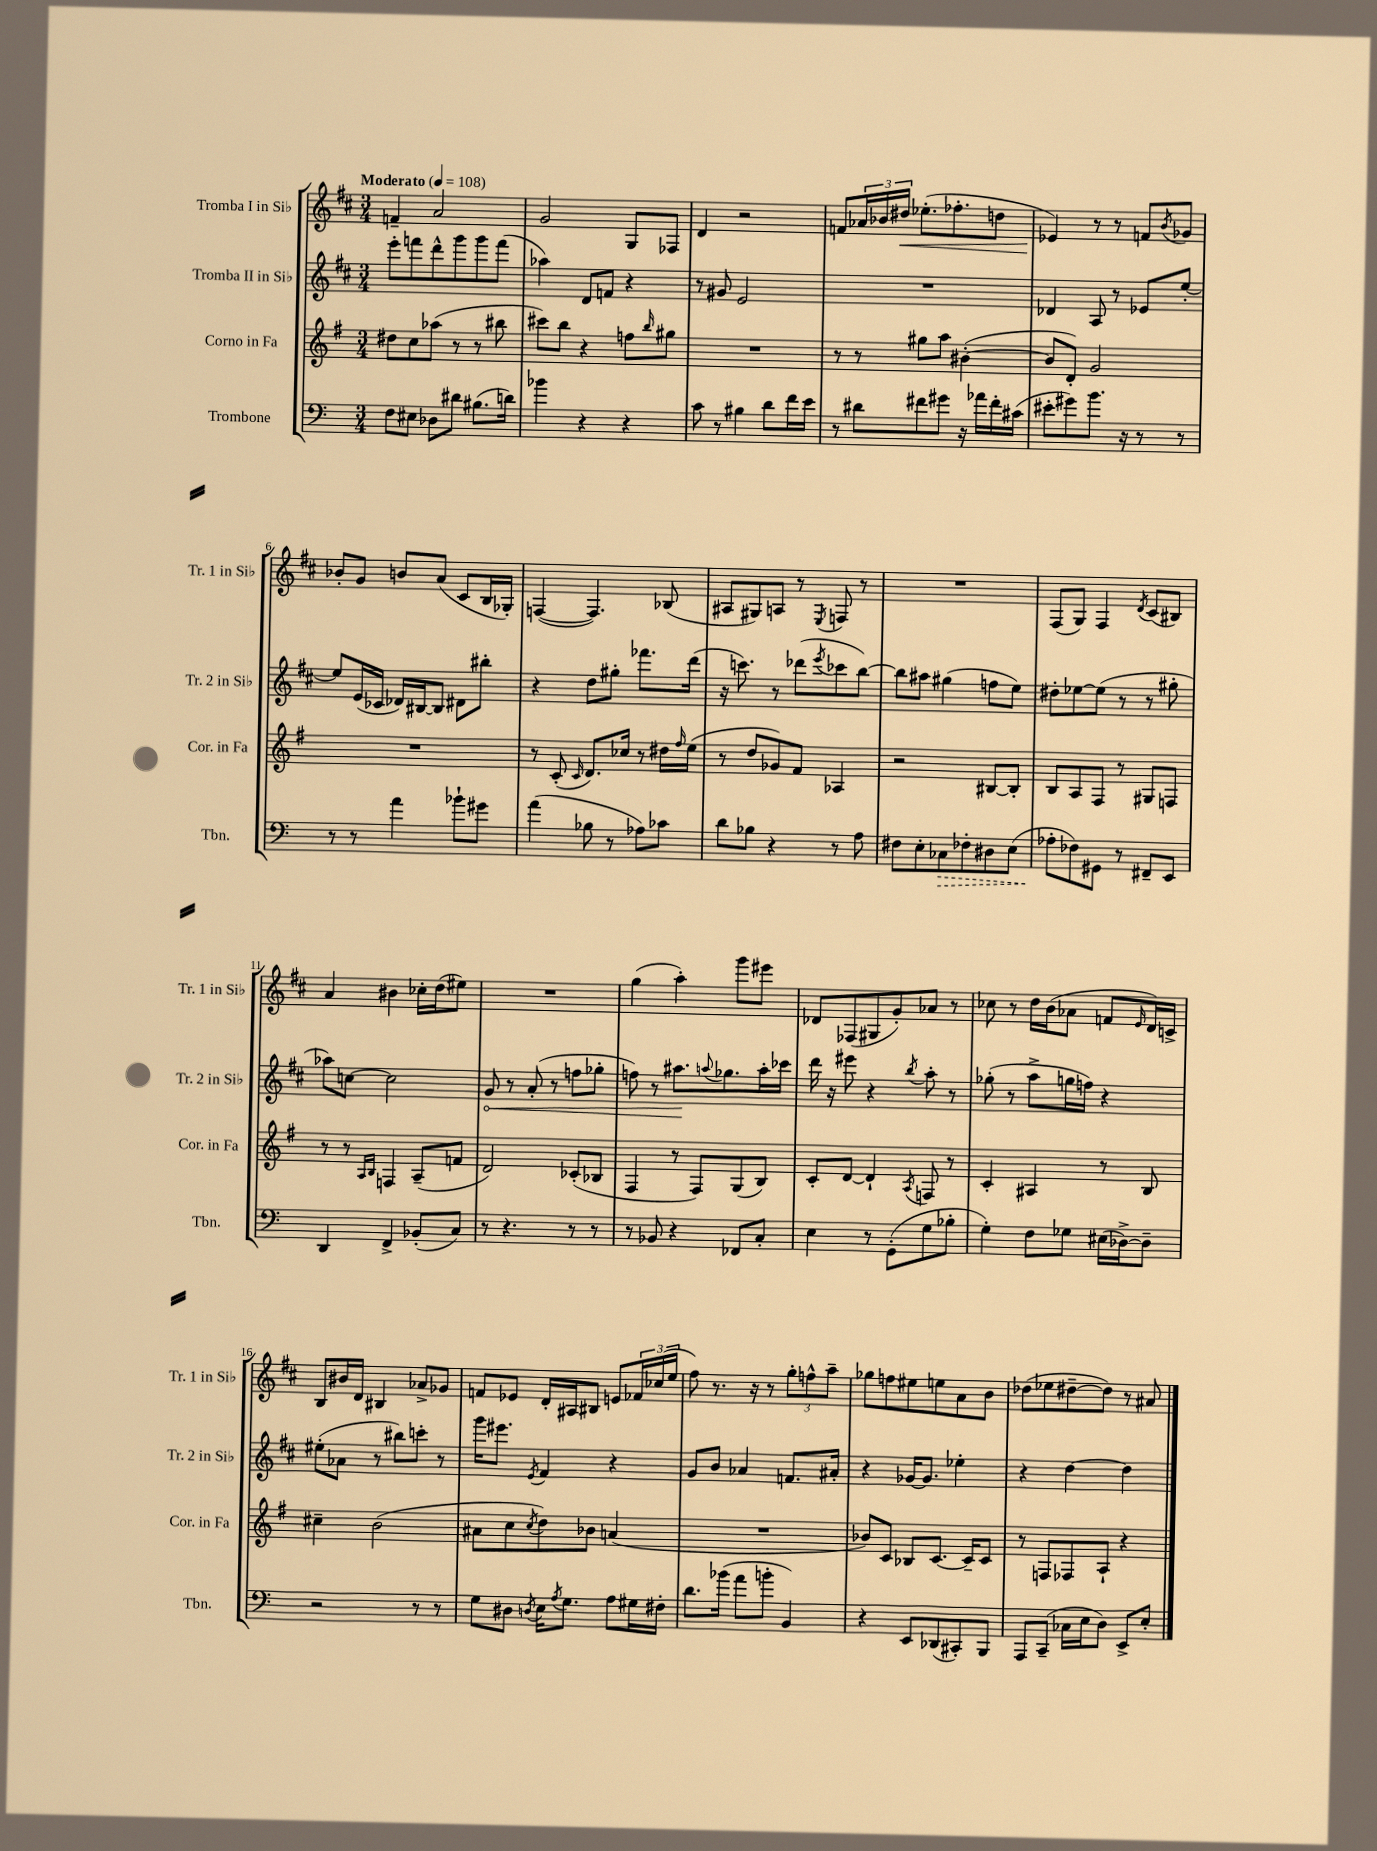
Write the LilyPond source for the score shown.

<<
\new StaffGroup <<
\new Staff = "s0" \with { instrumentName = "Tromba I in Sib" shortInstrumentName = "Tr. 1 in Sib" } {
    \clef treble \key d \major \numericTimeSignature \time 3/4 \tempo "Moderato" 4 = 108
    f'4-- a'2 |
    g'2 g8 fes8 |
    d'4 r2 |
    f'8 \tuplet 3/2 { aes'16 bes'16 dis''16\< } ees''8.-.( fes''8.-. d''8 |
    ees'4\!) r8 r8 f'8 \acciaccatura { b'8 } ges'8 |
    bes'8-. g'8 b'8 a'8( cis'8 b16 ges16-.) |
    f4~( f4.) bes8( |
    ais8 gis8) a8 r8 \acciaccatura { e8 } f8 r8 |
    R2. |
    fis8( g8) fis4 \acciaccatura { d'8 } cis'8( bis8) |
    a'4 bis'4 ces''16-. d''16( eis''8) |
    R2. |
    g''4( a''4-.) g'''8 eis'''8 |
    des'8 fes8( gis8 g'8-.) aes'8 r8 |
    ces''8 r8 d''16 b'16( aes'8 f'8 \grace { e'16 } d'16) c'16-> |
    b8 bis'16 d'16 bis4 aes'8-> ges'8 |
    f'8 ees'8 d'16-. ais16 bis8 e'8 \tuplet 3/2 { fes'16 ces''16( e''16 } |
    fis''8) r8. r16 r8 \tuplet 3/2 { g''8-. f''8-^ a''8-- } |
    ges''8 f''8 eis''8 e''8 a'8 b'8 |
    des''8( ees''8 dis''8~-- dis''8) r8 ais'8 \bar "|." |
}
\new Staff = "s1" \with { instrumentName = "Tromba II in Sib" shortInstrumentName = "Tr. 2 in Sib" } {
    \clef treble \key d \major \numericTimeSignature \time 3/4
    e'''8-. f'''8 d'''8-^ g'''8 g'''8 f'''8( |
    aes''4) d'8 f'8 r4 |
    r8 gis'8 e'2 |
    R2. |
    des'4 a8 r8 ees'8 e''8~-. |
    e''8 e'16( ces'16 des'16) bis16~ bis8 dis'8 bis''8-. |
    r4 d''8 gis''8-. fes'''8. d'''16( |
    r16 c'''8.) r8 des'''8( \acciaccatura { e'''8 } ces'''8 b''8~) |
    b''8 ais''8 gis''4( f''8 e''8) |
    dis''8-. ees''8~ ees''8( r8 r8 gis''8-. |
    aes''8) c''8~ c''2 |
    \once \override Hairpin.circled-tip = ##t g'8\< r8 a'8-.( r8 f''8 ges''8-. |
    f''8) r8 ais''8.\! \appoggiatura { a''8 } ges''8. a''16-. ces'''16 |
    d'''16 r16 eis'''8 r4 \acciaccatura { b''8 } a''8-. r8 |
    ges''8-.( r8 a''8-> g''16 f''16) r4 |
    eis''8-.( aes'8 r8 bis''8) c'''8-. r8 |
    g'''16 eis'''8. \acciaccatura { e'8 } fis'4 r4 |
    g'8 b'8 aes'4 f'8. ais'16-. |
    r4 ges'16~ ges'8. ees''4-. |
    r4 d''4~ d''4 \bar "|." |
}
\new Staff = "s2" \with { instrumentName = "Corno in Fa" shortInstrumentName = "Cor. in Fa" } {
    \clef treble \key g \major \numericTimeSignature \time 3/4
    dis''8 c''8 aes''8( r8 r8 bis''8 |
    cis'''8) b''8 r4 f''8 \grace { b''16 } gis''8 |
    R2. |
    r8 r8 gis''8 a''8 bis'4~-.( |
    bis'8 d'8-.) g'2 |
    R2. |
    r8 c'8-.( \grace { c'16 } d'8.) ces''16 r8 dis''16 \grace { fis''16 } e''16( |
    r8 d''8 ges'8) fis'8 aes4 |
    r2 bis8~ bis8-. |
    b8 a8 fis8 r8 gis8 f8 |
    r8 r8 \grace { a16 b16 } f4 a8--( f'8 |
    d'2) ces'8-.( bes8 |
    fis4 r8 fis8) g8( b8) |
    c'8-. d'8~ d'4-! \acciaccatura { a8 } f8 r8 |
    c'4-. ais4 r8 b8 |
    cis''4-- b'2( |
    ais'8 c''8 \acciaccatura { c''8 } d''8) bes'8 a'4( |
    R2. |
    bes'8) c'8 bes8 c'8.~ c'16-- c'8 |
    r8 f8 fes8 a8-! r4 \bar "|." |
}
\new Staff = "s3" \with { instrumentName = "Trombone" shortInstrumentName = "Tbn." } {
    \clef bass \key c \major \numericTimeSignature \time 3/4
    f8 eis8 des8 dis'8 bis8.( d'16) |
    bes'4 r4 r4 |
    c'8 r8 bis4 d'8 f'16 e'16 |
    r8 dis'8 fis'8 gis'8 r16 aes'16 fis'16-. cis'16( |
    eis'8-. gis'8) b'8. r16 r8 r8 |
    r8 r8 a'4 bes'8-! gis'8 |
    a'4( bes8 r8 aes8) ces'8 |
    d'8 bes8 r4 r8 a8 |
    fis8 e8-. \once \override Hairpin.style = #'dashed-line ces8\> fes8-. dis8 e8( |
    aes8-.\! fes8) gis,8 r8 fis,8-- e,8 |
    d,4 f,4-> bes,8-.( c8) |
    r8 r4. r8 r8 |
    r8 bes,8 r4 fes,8 c8-. |
    e4 r8 g,8-.( g8 bes8-. |
    g4-.) f8 ges8 eis16( des16~->) des8-- |
    r2 r8 r8 |
    g8 dis8 \acciaccatura { d8 } e16 \acciaccatura { a8 } g8. a8 gis16 fis16-. |
    d'8. bes'16( a'8 b'8-. b,4) |
    r4 e,8 des,8( cis,8-.) b,,8 |
    a,,8 c,8--( ces16 e16 d8) e,8-> e8-. \bar "|." |
}
>>
>>
